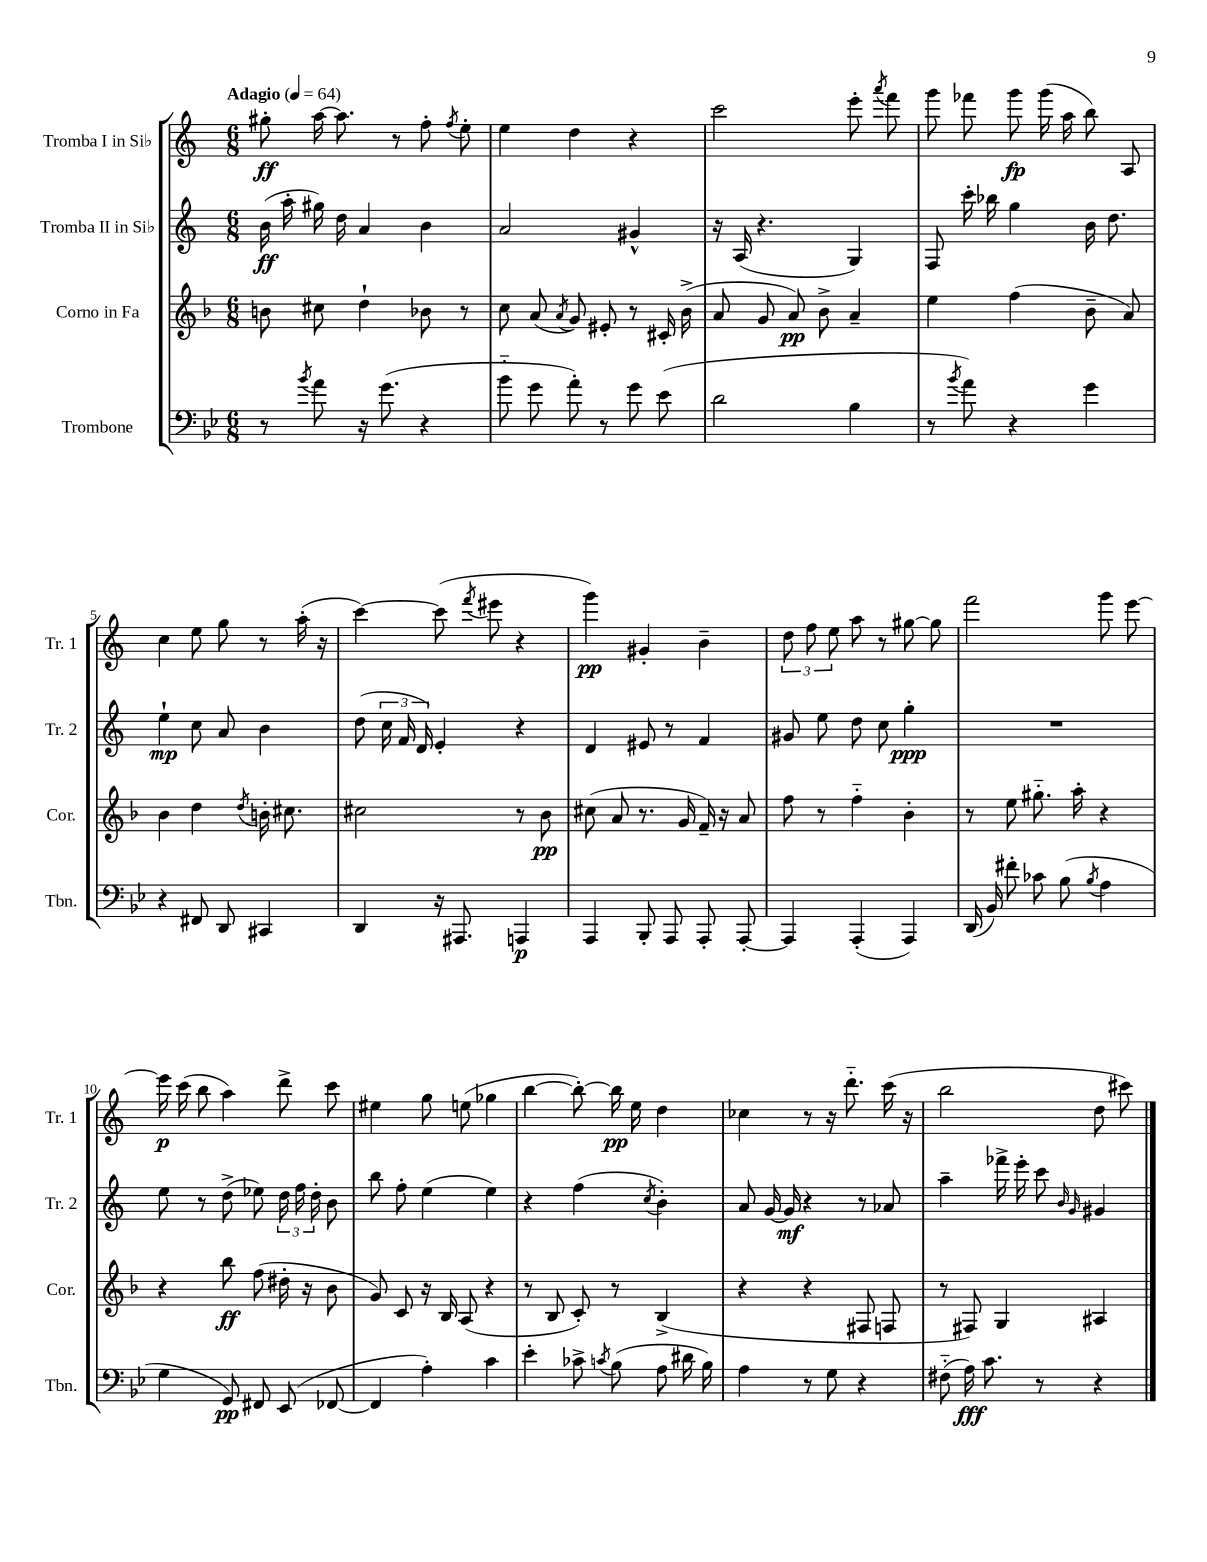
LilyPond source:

<<
\new StaffGroup <<
\new Staff = "s0" \with { instrumentName = "Tromba I in Sib" shortInstrumentName = "Tr. 1" } {
    \clef treble \key c \major \numericTimeSignature \time 6/8 \tempo "Adagio" 4 = 64
    \autoBeamOff gis''8-.\ff a''16~ a''8. r8 f''8-. \acciaccatura { f''8 } e''8-. |
    e''4 d''4 r4 |
    c'''2 e'''8-. \acciaccatura { a'''8 } f'''8 |
    g'''8 fes'''8 g'''8\fp g'''16( a''16 b''8) a8 |
    c''4 e''8 g''8 r8 a''16-.( r16 |
    c'''4~) c'''8( \acciaccatura { f'''8 } eis'''8 r4 |
    g'''4\pp) gis'4-. b'4-- |
    \tuplet 3/2 { d''8 f''8 e''8 } a''8 r8 gis''8~ gis''8 |
    f'''2 g'''8 e'''8~ |
    e'''16\p c'''16( b''8 a''4) d'''8-> c'''8 |
    eis''4 g''8 e''8( ges''4 |
    b''4~ b''8~-.) b''16\pp e''16 d''4 |
    ces''4 r8 r16 d'''8.-_ c'''16( r16 |
    b''2 d''8 cis'''8) \bar "|." |
}
\new Staff = "s1" \with { instrumentName = "Tromba II in Sib" shortInstrumentName = "Tr. 2" } {
    \clef treble \key c \major \numericTimeSignature \time 6/8
    \autoBeamOff b'16\ff( a''16-. gis''16) d''16 a'4 b'4 |
    a'2 gis'4-^ |
    r16 a16( r4. g4) |
    f8 c'''16-. bes''16 g''4 b'16 d''8. |
    e''4-!\mp c''8 a'8 b'4 |
    d''8( \tuplet 3/2 { c''16 f'16 d'16) } e'4-. r4 |
    d'4 eis'8 r8 f'4 |
    gis'8 e''8 d''8 c''8 g''4-.\ppp |
    R2. |
    e''8 r8 d''8->( ees''8) \tuplet 3/2 { d''16 f''16 d''16-. } b'8 |
    b''8 f''8-. e''4( e''4) |
    r4 f''4( \acciaccatura { c''8 } b'4-.) |
    a'8 g'16~ g'16\mf r4 r8 aes'8 |
    a''4-- fes'''16-> e'''16-. c'''8 \grace { b'16 g'16 } gis'4 \bar "|." |
}
\new Staff = "s2" \with { instrumentName = "Corno in Fa" shortInstrumentName = "Cor." } {
    \clef treble \key f \major \numericTimeSignature \time 6/8
    \autoBeamOff b'8 cis''8 d''4-! bes'8 r8 |
    c''8 a'8( \acciaccatura { a'8 } g'8) eis'8-. r8 cis'16-. bes'16->( |
    a'8 g'8 a'8\pp) bes'8-> a'4-- |
    e''4 f''4( bes'8-- a'8) |
    bes'4 d''4 \acciaccatura { d''8 } b'16-. cis''8. |
    cis''2 r8 bes'8\pp |
    cis''8( a'8 r8. g'16 f'16--) r16 a'8 |
    f''8 r8 f''4-_ bes'4-. |
    r8 e''8 gis''8.-_ a''16-. r4 |
    r4 bes''8\ff f''8( dis''16-. r16 bes'8 |
    g'8) c'8 r16 bes16 a8( r4 |
    r8 bes8 c'8-.) r8 bes4->( |
    r4 r4 fis8 f8 |
    r8 fis8) g4 ais4 \bar "|." |
}
\new Staff = "s3" \with { instrumentName = "Trombone" shortInstrumentName = "Tbn." } {
    \clef bass \key bes \major \numericTimeSignature \time 6/8
    \autoBeamOff r8 \acciaccatura { bes'8 } a'8 r16 g'8.( r4 |
    bes'8-_ g'8 a'8-.) r8 g'8 ees'8( |
    d'2 bes4 |
    r8 \acciaccatura { bes'8 } a'8) r4 g'4 |
    r4 fis,8 d,8 cis,4 |
    d,4 r16 ais,,8. a,,4\p |
    a,,4 bes,,8-. a,,8 a,,8-. a,,8~-. |
    a,,4 a,,4-.( a,,4) |
    d,16( bes,16) fis'8-. ces'8 bes8( \acciaccatura { bes8 } a4 |
    g4 g,8\pp) fis,8 ees,8( fes,8~ |
    fes,4 a4-.) c'4 |
    ees'4-. ces'8-> \acciaccatura { c'8 } bes8( a8 dis'16 bes16) |
    a4 r8 g8 r4 |
    fis8-_( a16\fff) c'8. r8 r4 \bar "|." |
}
>>
>>
